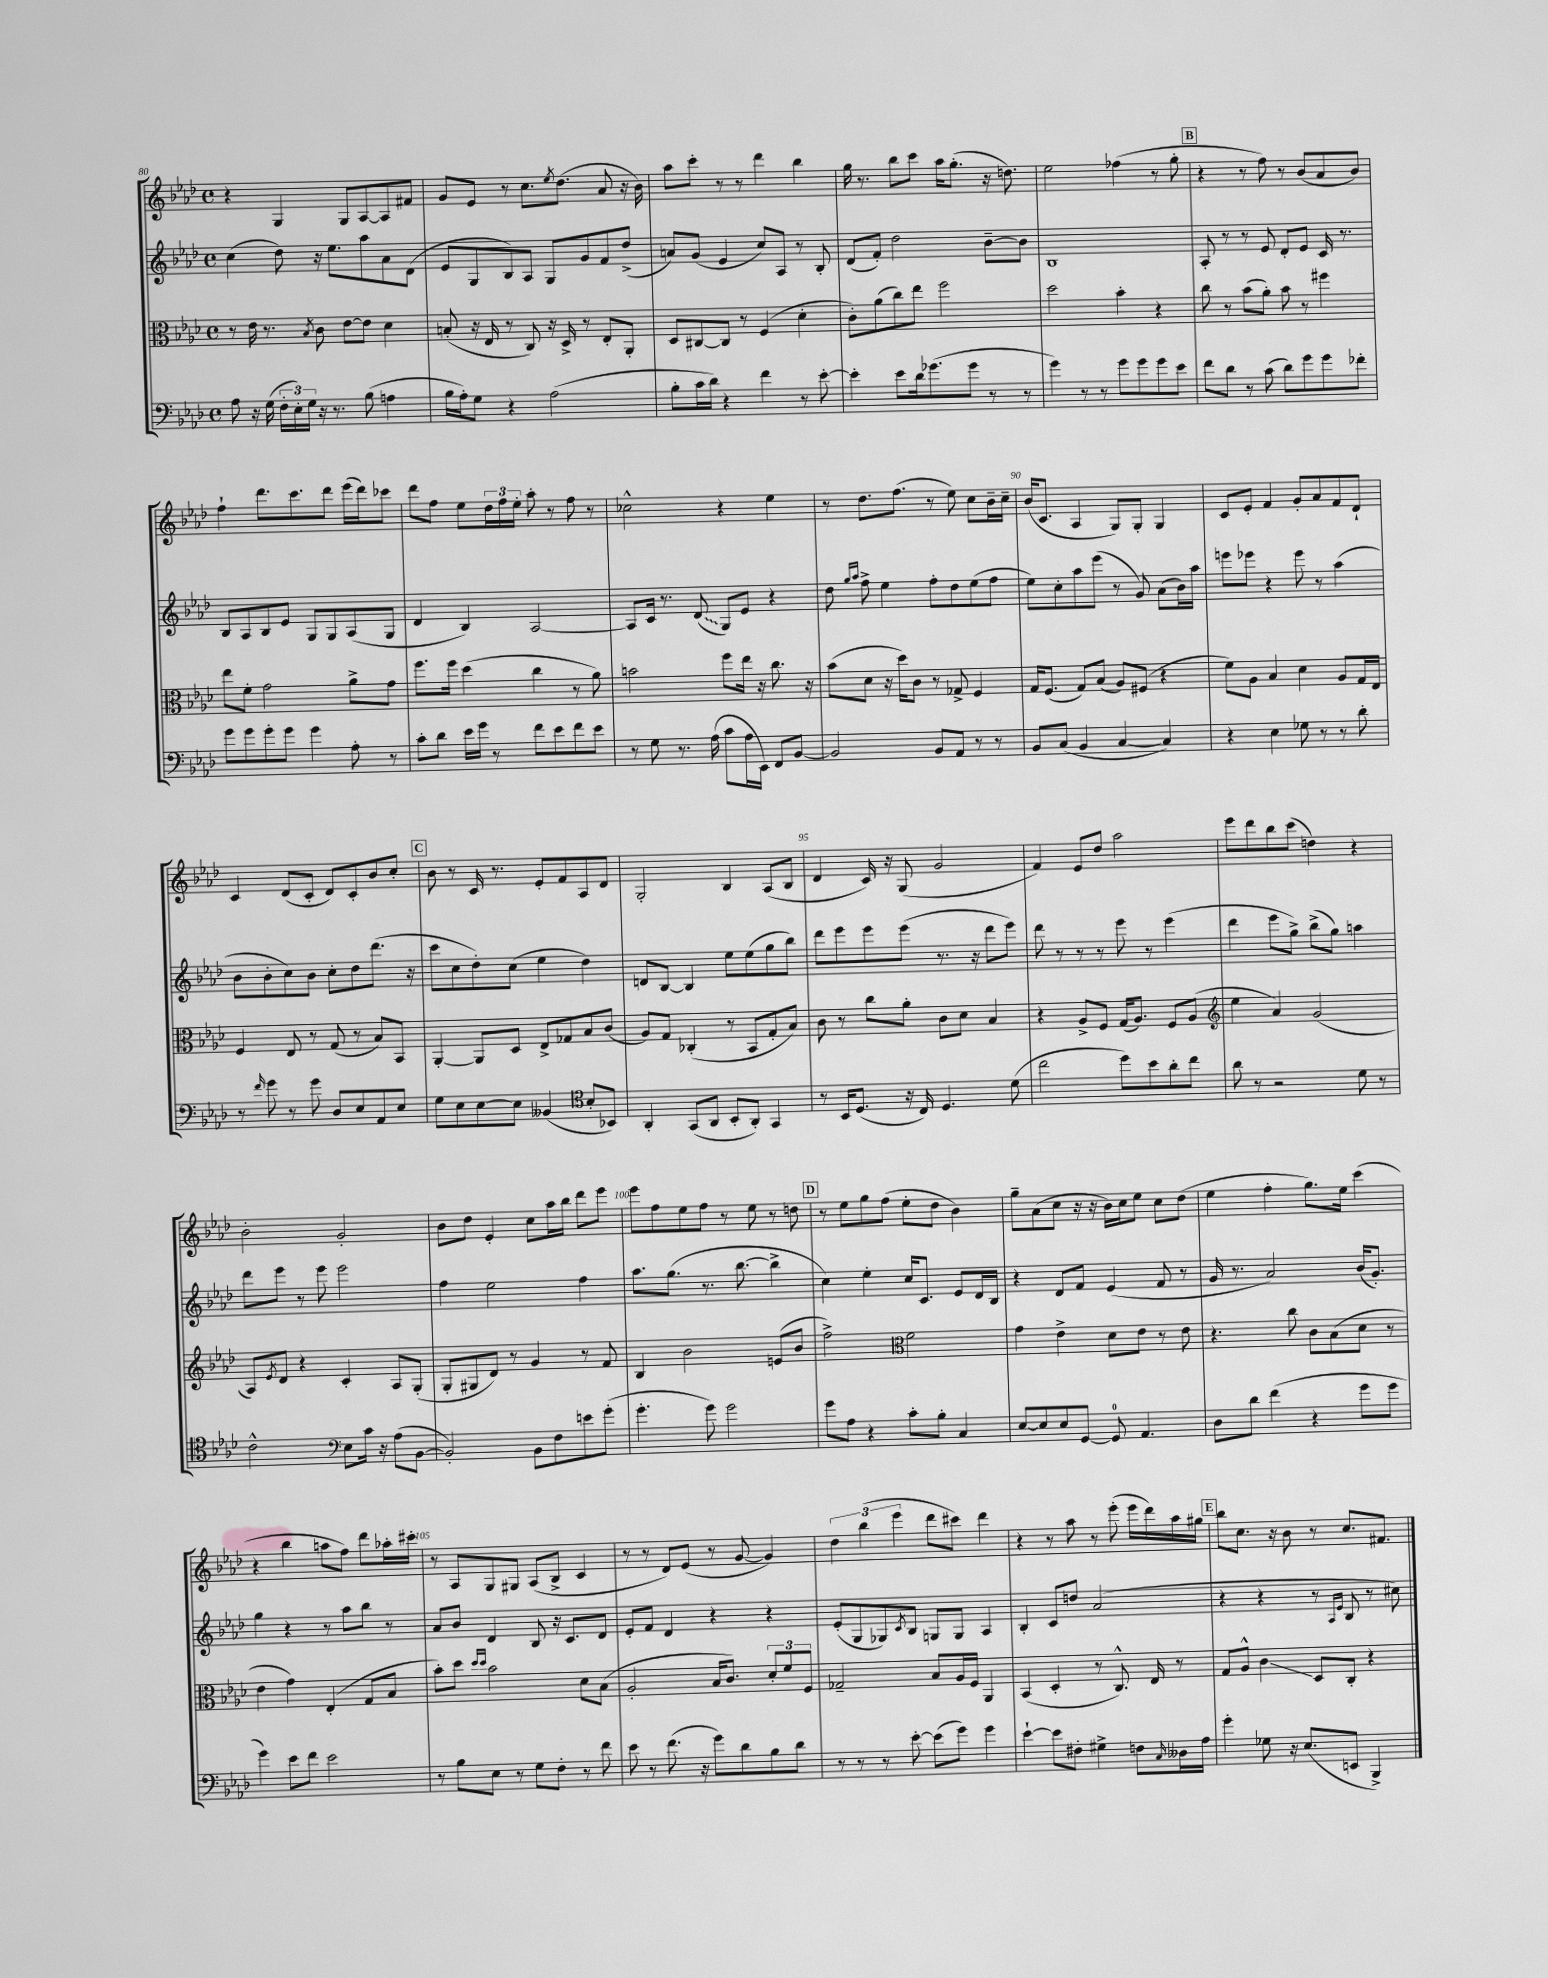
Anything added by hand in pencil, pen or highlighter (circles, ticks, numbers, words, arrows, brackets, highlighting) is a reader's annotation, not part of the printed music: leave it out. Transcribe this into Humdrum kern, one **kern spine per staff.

**kern	**kern	**kern	**kern
*staff4	*staff3	*staff2	*staff1
*clefF4	*clefC3	*clefG2	*clefG2
*k[b-e-a-d-]	*k[b-e-a-d-]	*k[b-e-a-d-]	*k[b-e-a-d-]
*M4/4	*M4/4	*M4/4	*M4/4
*met(c)	*met(c)	*met(c)	*met(c)
8A-	8r	(4cc	4r
16r	16e-	.	.
(16G	8.r	.	.
24F'	.	8dd-)	4G
24E-')	.	.	.
24G	.	.	.
.	8qB-	.	.
16r	8c	16r	.
8.r	.	8.ee-	.
.	[8e-	.	8G
(8B-	8e-]	8aa-	[8A-
4A	4d-	8a-	8A-]
.	.	(8d-	8f#
=	=	=	=
16B-	(8B'	8e-	8g
16A-')	.	.	.
8G	16r	8G	8e-
.	16E-	.	.
4r	8r	8B-)	8r
.	8C)	8A-	8.cc
(2A-	16r	8G	.
.	.	.	8qee-
.	16D-^	.	(8.dd-
.	8r	8g	.
.	8E-'	8f	8a-
.	8AA-'	(8dd-^	16r
.	.	.	16b-)
=	=	=	=
8B-'	8D-	8a)	8aa-
16c	[8C#	(8g	8ccc'
16d-)	.	.	.
4r	8C#]	4e-	8r
.	8r	.	8r
4f	(4F	8cc)	4ddd-
.	.	8A-	.
8r	4d-'	8r	4bb-
[8e-'	.	8B-'	.
=	=	=	=
4e-']	8c')	(8d-	16gg
.	.	.	8.r
.	(8a-	8f')	.
8e-	8cc)	2dd-	8bb-
16d-	8ee-	.	8ccc
(8.g-	.	.	.
.	2ff	.	16aa-
.	.	.	(8.gg'
8g-	.	.	.
8r	.	[8b-~	16r
.	.	.	8.dd)
8r	.	8b-]	.
=	=	=	=
4g)	2dd-	1B-	2ee-
8r	.	.	.
8r	.	.	.
8g	4b-'	.	(4ff-
8g	.	.	.
8g	4r	.	8r
8e-	.	.	8gg'
=	=	=	=
8f	8cc	8A-'	4r
8d-	8r	8r	.
8r	(8b-	8r	8r
(8c	8a-')	8e-	8ff)
8d-)	8b-	8d-'	8r
8g	8r	8e-	(8b-
8g	4ff#	16c	8a-
.	.	8.r	.
8f-'	.	.	8b-)
=	=	=	=
8g	8ee-	8B-	4ff`
8g	8f'	8A-	.
8g'	2g	8B-	8.ddd-
8g	.	8e-	.
.	.	.	8.ccc
4g	.	8G	.
.	.	8G	8ddd-
8A-'	8a-^	(8A-	(16eee-
.	.	.	16ddd-)
8r	8g	8G	8ccc-
=	=	=	=
8c'	8.ff	4d-	8ddd-
8d-	.	.	8ff
.	16ff	.	.
16e-	(4dd-	4B-)	8ee-
16g	.	.	.
8r	.	.	24dd-
.	.	.	24ff
.	.	.	24ee-'
8f	4cc	[2A-	8aa-'
8e-	.	.	8r
8f	8r	.	8ff
8e-	8a-)	.	8r
=	=	=	=
8r	2b	8A-]	2cc-^^
8G	.	16c	.
.	.	8.r	.
8.r	.	.	.
.	.	(8d-	.
(16A-	.	.	.
8c	8ff	8G)	4r
16A-	16ee-	8e-	.
16EE-)	16r	.	.
8FF	8.cc	4r	4ee-
[8BB-	.	.	.
.	16r	.	.
=	=	=	=
2BB-]	(8b-	8dd-	8r
.	.	16qqgg	.
.	.	16qqaa-	.
.	8d-	8ff^	8.dd-
.	16r	4ee-	.
.	16dd-)	.	(8.ff
.	8c	.	.
8BB-	8r	8ff'	8r
8AA-	8G-^	8dd-	8ee-)
8r	4F	(8ee-	8cc
8r	.	8ff	16b-~
.	.	.	16cc~
=	=	=	=
8BB-	16G	8ee-)	(16b-
.	(8.F	.	8.c
(8C	.	8cc'	.
4BB-	8G)	8aa-	4A-
.	(8B-	(8eee-	.
[4C	8A-)	8r	8G)
.	(8F#	8g)	8G'
4C])	4r	(8a-	4G
.	.	16b-)	.
.	.	16aa-	.
=	=	=	=
4r	8f)	8eee	8c
.	8A-	8eee-	8e-'
4E-	4B-	4r	4f
8G-	4d-	8eee-	8g'
8r	.	8r	8a-
8r	8A-	(4aa-	8f
8d-'	16G	.	8d-`
.	16E-	.	.
=	=	=	=
8r	4F	8b-	4c
16qqf	.	.	.
8g	.	8b-'	.
8r	8E-	8cc)	(8d-
8g	8r	8b-	8c'
8D-	(8G	8cc'	8d-)
8E-	8r	8dd-	8c'
8AA-	8B-)	(8.ddd-	8b-
8E-	8BB-	.	8cc'
.	.	16r	.
=	=	=	=
8G	[4AA-'	8ccc	8b-
8E-	.	8cc	8r
[8E-	8AA-]	8dd-')	16c
.	.	.	8.r
8E-]	8D-	(8cc	.
(4BB--	8E-^	4ee-	8e-'
.	8G-	.	8f
*clefC4	*	*	*
8B-'	8B-	4dd-)	8A-
8BB-)	(8c	.	8d-
=	=	=	=
4AA-'	8A-)	8d	2G'
.	8G	[8B-	.
(8GG	(4C-'	4B-]	.
8AA-	.	.	.
8BB-'	8r	8ee-	4B-
8AA-')	8BB-	(8ee-	.
4GG	8G'	8gg	(8A-
.	8B-)	8bb-)	8B-
=	=	=	=
8r	8c	8ddd-	4d-
16BB-	8r	8eee-	.
(8.D-	.	.	.
.	8cc	8eee-	16c)
.	.	.	16r
16r	8a-'	(8eee-	(8G
16C)	.	.	.
4.D-	8c	8.r	2g
.	8d-	.	.
.	.	16r	.
.	4B-	8ddd-	.
(8d-	.	8eee-)	.
=	=	=	=
2cc	4r	8ddd-	4f)
.	.	8r	.
.	8A-^	8r	8e-
.	8F	8r	8dd-
8dd-)	(16G	8eee-	2aa-
.	8.A-)	.	.
8b-	.	8r	.
8a-'	8F	(4eee-	.
8cc	(8A-	.	.
=	=	=	=
*	*clefG2	*	*
8a-	4ee-	4ddd-	8eee-
8r	.	.	8ddd-
2r	4a-)	8eee-	8bb-
.	.	8gg^)	(8ccc
.	(2g	(8bb-^	4dd)
.	.	8gg)	.
8d-	.	4aa	4r
8r	.	.	.
=	=	=	=
2c^^	8A-)	8ddd-	2b-'
.	8qe-	.	.
.	8d-	8eee-	.
.	4r	8r	.
.	.	8eee-	.
*clefF4	*	*	*
8E-	4c'	2eee-	2g'
16c	.	.	.
16r	.	.	.
(8A-	8A-	.	.
[8BB-	(8G'	.	.
=	=	=	=
2BB-'])	8G'	4ff	8b-
.	8G#	.	8dd-
.	8d-)	2ee-	4e-'
.	8r	.	.
8BB-	4g	.	8cc
8F	.	.	16aa-
.	.	.	16bb-
8e	8r	4ff	8ddd-
(8g'	8f	.	8eee-
=	=	=	=
4.g'	4B-	8.aa-	8eee-
.	.	.	8ff
.	.	(8.gg	.
.	2b-	.	8ee-
8g)	.	8.r	8ff
2g	.	.	8r
.	.	[8.bb-	.
.	.	.	8ee-
.	(8e	4bb-^]	8r
.	8b-	.	8dd
=	=	=	=
8g	2ff^)	4cc)	8r
8A-	.	.	8ee-
4r	.	4ee-'	8gg
.	.	.	(8ff
*	*clefC3	*	*
8c'	2f	16cc	8ee-'
.	.	8.c	.
8B-'	.	.	8dd-
4C	.	8e-	4b-)
.	.	16d-	.
.	.	16B-	.
=	=	=	=
[8E-	4g	4r	8gg~
8E-]	.	.	(8a-
8E-	4e-^	8d-	8cc
[8GG	.	8f	16r
.	.	.	16r
8GG]	8d-	(4e-	16b-)
.	.	.	16cc
4.AA-	8e-	.	8ee-
.	8r	8f	8cc
.	8e-	8r	(8dd-
=	=	=	=
8D-	4.r	16g	4ee-
.	.	8.r	.
8d-	.	.	.
(4f	.	2a-)	4ff'
.	8cc	.	.
4r	8c	.	8.gg)
.	(8B-	.	.
.	.	.	16ee-
8g	8d-	(16b-	(4ccc
.	.	8.g')	.
8g	8r	.	.
=	=	=	=
4g)	4e-	4gg	4r
8e-	4g)	4r	4bb-
8f	.	.	.
2e-	(4E-'	8r	8aa
.	.	8aa-	8ff)
.	8G	8bb-	8ddd-
.	8B-	8r	16aa-'
.	.	.	16ccc#'
=	=	=	=
8r	8b-')	8a-	8r
8B-	8dd-	8b-	8A-
.	16qqdd-	.	.
.	16qqdd-	.	.
8E-	2b-	4d-	8G
8r	.	.	8G#
8G	.	8B-	(8A-
8F'	.	16r	8B-^
.	.	8.c	.
8r	8d-	.	4c
8f	(8B-	8d-	.
=	=	=	=
8e-	2A-'	8e-'	8r
8r	.	8f	8r
(8.f	.	4d-	8d-)
.	.	.	(8e-
16r	.	.	.
8g)	16B-	4r	8r
.	8.c)	.	.
8d-	.	.	[8g
8B-	12d-'	4r	4g])
.	12f	.	.
8d-	.	.	.
.	12F	.	.
=	=	=	=
8r	2G-~	(8e-'	6dd-
8r	.	8G	.
.	.	.	(6bb-
8r	.	8G-)	.
.	.	.	6eee-
.	.	8qc	.
[8e-'	.	8B-	.
(8e-]	8B-	8G	8ddd-
8g)	16A-	8G	8ccc#)
.	16F	.	.
4g	4AA-	4A-	4ddd-
=	=	=	=
[4e-`	(4BB-	4B-'	4r
8e-]	4D-'	8c	8r
8F#'	.	8dd	8aa-
4G#^	8r	(2a-	8r
.	8.C^^)	.	(8eee-'
8F	.	.	16eee-
.	16E-	.	16ddd-)
16qqC	.	.	.
16D--	8r	.	16aa-
16A-	.	.	16gg#
=	=	=	=
4g'	8G	4r	8bb-
.	8A-^^	.	8.cc
8G-	4c	4r	.
.	.	.	16r
16r	.	.	8b-
(8.E-	.	.	.
.	8D-	8r	8r
.	.	16qqA-	.
.	.	16qqe-	.
8EE	8C'	8B-	8.cc
4BBB-^)	4r	8r	.
.	.	.	8.f#
.	.	8cc#)	.
==	==	==	==
*-	*-	*-	*-
